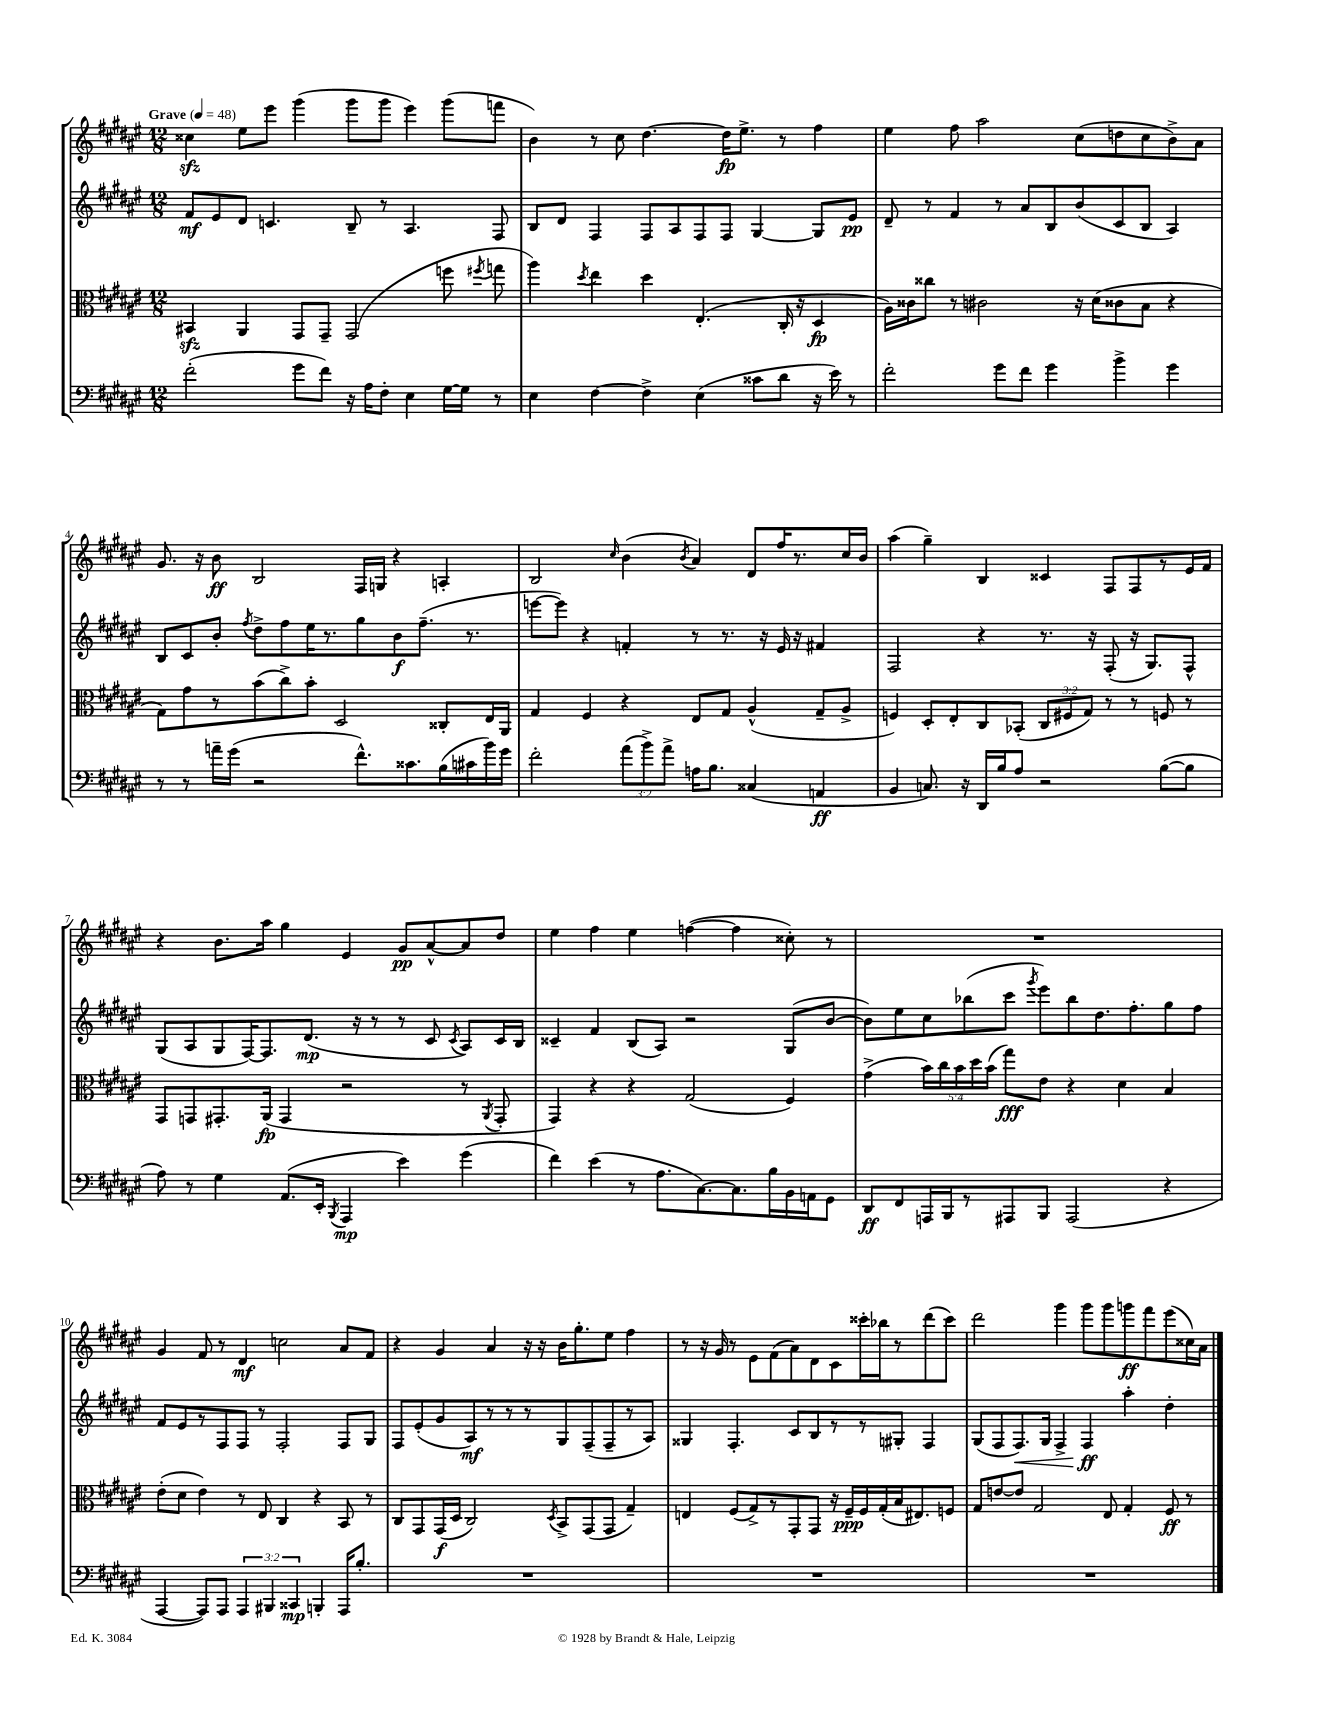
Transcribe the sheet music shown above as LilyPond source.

<<
\new StaffGroup <<
\new Staff = "s0" {
    \clef treble \key fis \major \numericTimeSignature \time 12/8 \tempo "Grave" 4 = 48
    \autoBeamOff cisis''4\sfz eis''8[ eis'''8] gis'''4( gis'''8[ gis'''8] eis'''4) gis'''8[( f'''8] |
    b'4) r8 cis''8 dis''4.~ dis''16[\fp eis''8.]-> r8 fis''4 |
    eis''4 fis''8 ais''2 cis''8[( d''8 cis''8 b'8->) ais'8] |
    gis'8. r16 b'8\ff b2 fis16[ g16] r4 a4-. |
    b2 \grace { cis''16 } b'4( \acciaccatura { b'8 } ais'4) dis'8[ fis''16 r8. cis''16 b'16] |
    ais''4( gis''4--) b4 cisis'4 fis8[ fis8 r8 eis'16 fis'16] |
    r4 b'8.[ ais''16] gis''4 eis'4 gis'8[\pp ais'8~-^ ais'8 dis''8] |
    eis''4 fis''4 eis''4 f''4~( f''4 cisis''8-.) r8 |
    R1. |
    gis'4 fis'8 r8 dis'4\mf c''2 ais'8[ fis'8] |
    r4 gis'4 ais'4 r16 r16 b'16[ gis''8.-. eis''8] fis''4 |
    r8 r16 gis'16 r8 eis'8[ fis'8( ais'8) dis'8 cis'8 cisis'''16-. bes''16 r8 dis'''8( cisis'''8]) |
    dis'''2 gis'''4 gis'''8[ gis'''8 g'''8\ff fis'''8 eis'''8( cisis''16) ais'16] \bar "|." |
}
\new Staff = "s1" {
    \clef treble \key fis \major \numericTimeSignature \time 12/8
    \autoBeamOff fis'8[\mf eis'8 dis'8] c'4. b8-- r8 ais4. fis8 |
    b8[ dis'8] fis4 fis8[ ais8 fis8 fis8] gis4~ gis8[ eis'8]\pp |
    dis'8-- r8 fis'4 r8 ais'8[ b8 b'8( cis'8 b8] ais4) |
    b8[ cis'8 b'8]-. \acciaccatura { fis''8 } dis''8[-> fis''8 eis''16 r8. gis''8 b'8\f fis''8.]--( r8. |
    e'''8[~ e'''8]) r4 f'4-. r8 r8. r16 eis'16 r16 fis'4 |
    fis2 r4 r8. r16 fis8-.( r16 gis8.[) fis8]-^ |
    gis8[( ais8 gis8 fis16~) fis8. dis'8.]\mp( r16 r8 r8 cis'8 \acciaccatura { cis'8 } ais8[) cis'16 b16] |
    cisis'4-- fis'4 b8[( ais8]) r2 gis8[( b'8]~ |
    b'8[) eis''8 cis''8 bes''8( cis'''8] \acciaccatura { gis'''8 } eis'''8[) bes''8 dis''8. fis''8.-. gis''8 fis''8] |
    fis'8[ eis'8 r8 fis8 fis8] r8 fis2-. fis8[ gis8] |
    fis8[ eis'8-.( gis'8 ais8\mf) r8 r8 r8 gis8 fis8--( fis8-- r8 ais8]) |
    gisis4 fis4.-. cis'8[ b8 r8 r8 gis8]-. fis4 |
    gis8[( fis8 fis8.\<) gis16] fis4-> fis4\ff\! ais''4-. dis''4-. \bar "|." |
}
\new Staff = "s2" {
    \clef alto \key fis \major \numericTimeSignature \time 12/8 \override Staff.TupletNumber.text = #tuplet-number::calc-fraction-text
    \autoBeamOff bis,4\sfz ais,4 gis,8[ gis,8]-- gis,2( f''8 \acciaccatura { fis''8 } g''8 |
    ais''4) \acciaccatura { dis''8 } eis''4 dis''4 eis4.-.( cis16-. r16 dis4\fp |
    ais16[) cisis'16 cisis''8] r8 cis'2 r16 dis'16[( cisis'8 b8] r4 |
    gis8[) gis'8 r8 b'8( cis''8->) b'8]-. dis2 cisis8[-. eis16 ais,16] |
    gis4 fis4 r4 eis8[ gis8] ais4-^( gis8[-- ais8]-> |
    f4) dis8[-. eis8-. cis8 bes,8]-.( \tuplet 3/2 { cis8[ fis8 gis8]) } r8 r8 f8 r8 |
    gis,8[ g,8 gis,8.-. ais,16]\fp( gis,4 r2 r8 \acciaccatura { ais,8 } gis,8-. |
    gis,4) r4 r4 gis2( fis4) |
    gis'4->( \tuplet 5/4 { b'16[) cis''16 b'16 dis''16 b'16]( } gis''8[\fff) eis'8] r4 dis'4 b4 |
    eis'8[-.( dis'8] eis'4) r8 eis8 cis4 r4 b,8 r8 |
    cis8[ gis,8 gis,16\f( dis16] cis2) \acciaccatura { dis8 } b,8[-> gis,8( gis,8] gis4--) |
    e4 fis8[( gis8->) r8 gis,8-. gis,8] r16 fis16[--\ppp fis16 gis16-.( b16 eis8.) f8] |
    gis8[ e'8~ e'8] gis2 eis8 gis4-. fis8\ff r8 \bar "|." |
}
\new Staff = "s3" {
    \clef bass \key fis \major \numericTimeSignature \time 12/8 \override Staff.TupletNumber.text = #tuplet-number::calc-fraction-text
    \autoBeamOff fis'2-.( gis'8[ fis'8]) r16 ais16[ fis8]-. eis4 gis16[~ gis16] r8 |
    eis4 fis4~ fis4-> eis4( cisis'8[ dis'8] r16 eis'16) r8 |
    fis'2-. gis'8[ fis'8] gis'4 b'4-> gis'4 |
    r8 r8 a'16[-- gis'16]( r2 fis'8.[-^) cisis'8. b16( cis'16 b'16) gis'16] |
    fis'2-. \tuplet 3/2 { ais'8[( b'8->) ais'8]-> } a16[ b8.] cisis4( a,4\ff |
    b,4 c8.) r16 dis,16[ b16 ais8] r2 b8[~( b8] |
    ais8) r8 gis4 ais,8.[( eis,16]-. \acciaccatura { b,,8 } ais,,4\mp eis'4) gis'4( |
    fis'4) eis'4( r8 ais8.[ cis8.~) cis8. b16 b,16 a,16 gis,8] |
    dis,8[\ff fis,8 a,,16 b,,16 r8 ais,,8 b,,8] ais,,2( r4 |
    ais,,4~ ais,,8[) ais,,8] \tuplet 3/2 { ais,,4 bis,,4 cisis,4\mp } b,,4-. ais,,16[ b8.]-. |
    R1. |
    R1. |
    R1. \bar "|." |
}
>>
>>
